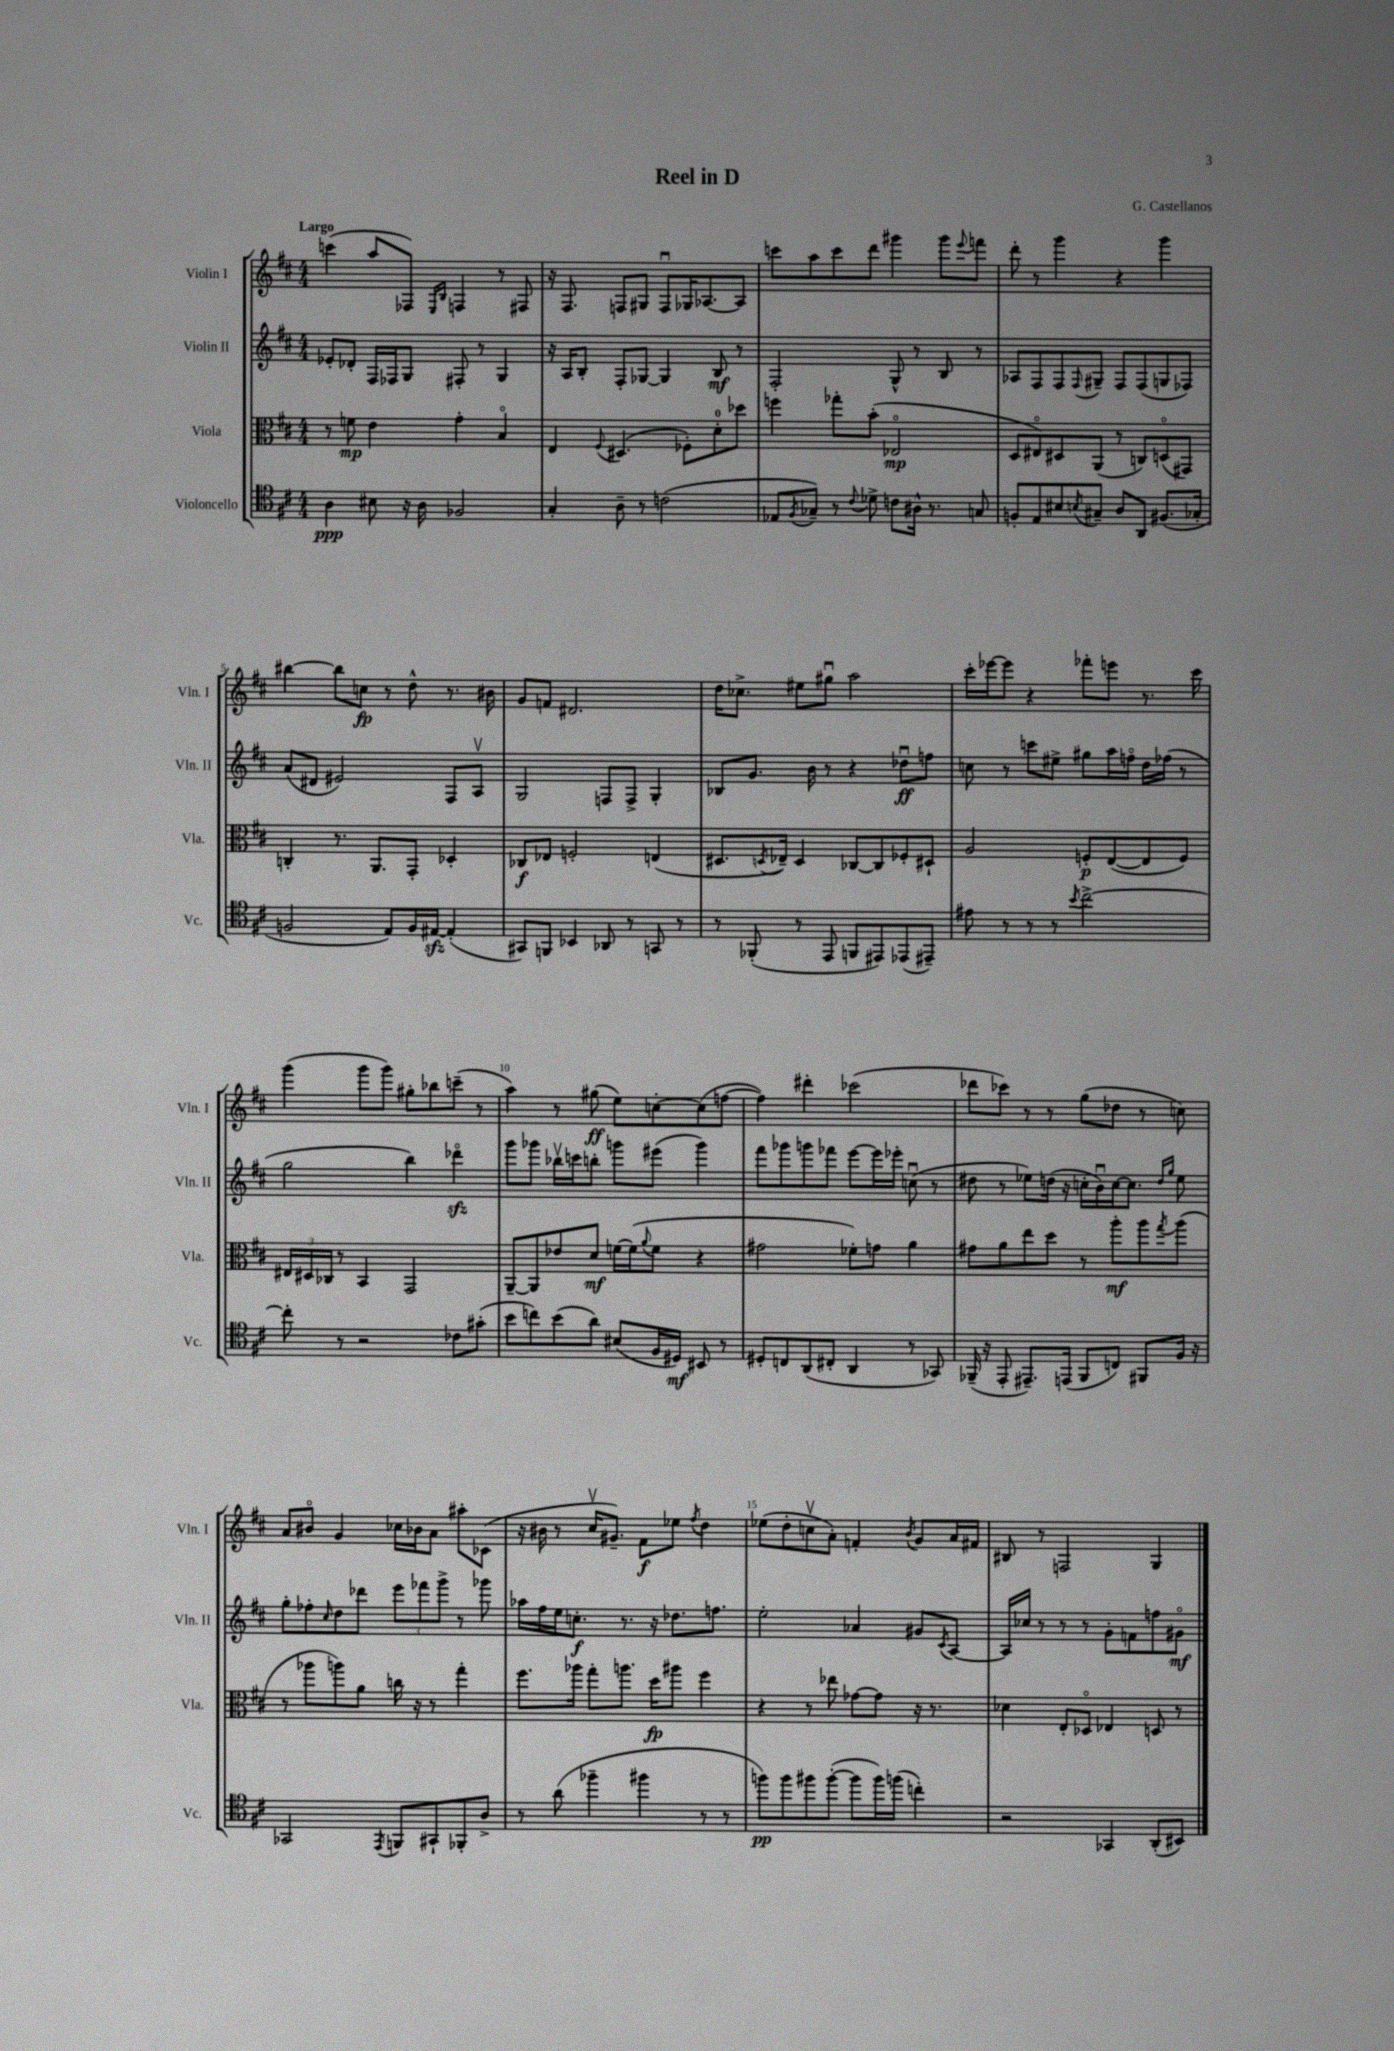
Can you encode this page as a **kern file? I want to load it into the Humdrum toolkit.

**kern	**kern	**kern	**kern
*staff4	*staff3	*staff2	*staff1
*clefC4	*clefC3	*clefG2	*clefG2
*k[f#c#]	*k[f#c#]	*k[f#c#]	*k[f#c#]
*M4/4	*M4/4	*M4/4	*M4/4
4A	8r	8e-'	(4ccc
.	8f	8d-'	.
8B#	4e	16F#	8aa
.	.	16F-	.
16r	.	8G	8F-)
16A	.	.	.
.	.	.	16qqE
.	.	.	16qqB
2F-	4g'	8F#'	4F
.	.	8r	.
.	4Bo	4G	8r
.	.	.	8F#
=	=	=	=
4G'	4E	16r	16r
.	.	16A	8.F#
.	.	8B'	.
.	8qqF#	.	.
8A~	(4.D#	8F#'	8F
8r	.	[8G-	8G#
(2c	.	4G-]	8Fu
.	8F-')	.	16G-
.	.	.	[8.A-
.	8d'	8B	.
.	8dd-	8r	8A-]
=	=	=	=
8E-	4ff	2F#'	8ccc
8qF#	.	.	.
8G-~)	.	.	8aa
8r	8gg-'	.	8ccc
8qqc#	.	.	.
8d-^	(8b'	.	8ddd
8c	2E-o	8G^^	4ggg#
16A#^^	.	8r	.
8.r	.	.	.
.	.	8B	8ggg#
.	.	.	8qqeee
8G	.	8r	8fff
=	=	=	=
8F'	8D	8A-	8ddd'
8E	8E#o)	8F#	8r
8B#	8D#	8F#	4ggg
8qB	.	8qqF#	.
8G#~	(8AA	8G#~	.
8A	8r	8F#	4r
8AA	8C)	(8F#	.
(8.F#	(8Do	8G	4ggg
.	8GG#)	8F-)	.
16G-'	.	.	.
=	=	=	=
2F	4C'	(8a	[4bb#
.	.	8d#	.
.	8.r	2e#)	8bb#]
.	.	.	8cc
.	8.AA	.	.
8E)	.	.	8r
16F	8GG'	.	8dd^^
[16E#	.	.	.
(4E#']	4D-'	8F#	8.r
.	.	8Av	.
.	.	.	16b#
=	=	=	=
8GG#)	8C-	2G	8g
8FF	8E-	.	8f
4BB-	2F'	.	2.d#
8AA-	.	8F	.
8r	.	8F^	.
8GG	(4E	4G'	.
8r	.	.	.
=	=	=	=
8r	8.D#	8B-	16dd
.	.	.	8.cc-^
(8FF-'	.	8.g	.
.	8qD	.	.
.	16E-~)	.	.
8r	4D	.	8ee#
.	.	16b	.
8EE	.	8r	8gg#u
8FF	[8C-	4r	2aa
8EE#)	8C-]	.	.
(8EE-	8F-'	8dd-u	.
8EE#~)	8D#`	8ff	.
=	=	=	=
8e#	2A	8cc	16ccc#'
.	.	.	[16eee-
8r	.	8r	8eee-]
8r	.	8ccc	4r
8r	.	8ee#^	.
8qb	.	.	.
[2cc#^	8F'	8gg#	8fff-'
.	([8E	16aa	8eee
.	.	16ffo	.
.	8E]	16dd	8.r
.	.	(16ff-	.
.	8F)	8r	.
.	.	.	16ccc#
=	=	=	=
8cc#']	24E#	2gg	(4ggg
.	24D#	.	.
.	24C-	.	.
8r	8r	.	.
2r	4BB	.	8ggg
.	.	.	8ggg)
.	2GG	4bb)	8gg#'
.	.	.	8bb-
8c-	.	4ddd-o	(8ccc~
(8g#'	.	.	8r
=	=	=	=
8b	[8AA~	8ggg	4aa)
8cc)	8AA]	8ggg-	.
(8b	8e-	16bb-v	8r
.	.	16ccc	.
8a)	8d	8bb'	(8gg#
(8B#	[16f	8ggg	8ee)
.	(16f]	.	.
.	8qqa	.	.
16F#	8f	(8eee#	[8cc'
16D#)	.	.	.
8BB#	4r	4ggg)	(8cc]
8r	.	.	[8ff
=	=	=	=
8D#'	2g#	8fff#	4ff])
8C	.	8ggg-	.
(8AA	.	8ggg	4ddd#'
8C#'	.	8fff-	.
4AA	8f-')	[8eee	(2ccc-
.	8g	16eee]	.
.	.	16eee-'	.
8r	4a	(8ccu	.
8GG-)	.	8r	.
=	=	=	=
(16FF-~	8g#	8dd#	8ddd-
16r	.	.	.
8EE'	8a	8r	8ccc-)
8.EE#~)	8ee	8ee-)	8r
.	8dd	(16dd	8r
(16EE	.	16r	.
8FF-	8r	16cc'	(8gg
.	.	16bu)	.
8C)	8aa'	[16cc	8dd-
.	.	8.cc]	.
8FF#	8aa	.	8r
.	.	16qqdd	.
.	8qgg	16qqgg	.
16F#	(8aa	8ee-	8cc)
16r	.	.	.
=	=	=	=
2GG-	8r	8gg'	8a
.	8aa-	8ff-'	8b#o
.	.	16qqcc#	.
.	8aa)	8dd	4g
.	8a	8ddd-	.
8qEE	.	.	.
8FF	16cc	12eee	16cc-
.	16r	.	16b-
.	.	12fff-	.
8GG#`	8r	.	8a
.	.	12ggg^	.
8FF-'	4gg'	8r	8aa#'
8A^	.	8ggg-	(8c-
=	=	=	=
8r	8.ff#	16aa-	16r
.	.	16ff#	16b#
(8a	.	16ee	8r
.	16aa-	8.cc'	.
4ff-~	8gg'	.	16cc#v
.	.	.	8.g#~)
.	8.aa	8.r	.
4ff#	.	.	8f#
.	16dd	16r	.
.	8aa#	8.dd-	8ee-
.	.	.	8qff#
8r	4ff#	.	4dd
.	.	8.ff	.
8r	.	.	.
=	=	=	=
8ff)	4r	2ee'	(8ee-
8ff	.	.	8dd'
8ff#	8r	.	8ccv
([8ff#'	8ee-	.	8a')
8ff#]	[8g-	4a-	4f'
16ff#)	8g-]	.	.
(16ff	.	.	.
.	.	.	8qb
4cc')	16r	8g#	8g
.	8.r	.	.
.	.	8qc#	.
.	.	[8A	16a
.	.	.	16f#
=	=	=	=
2r	4d-	16A]	8B#
.	.	16cc-	.
.	.	8r	8r
.	8E'	8r	2F
.	8D-o	8r	.
4GG-	4E-	8g'	.
.	.	8f	.
(8AA'	8D	8ff	4G
8BB#)	8r	8g#o	.
==	==	==	==
*-	*-	*-	*-
